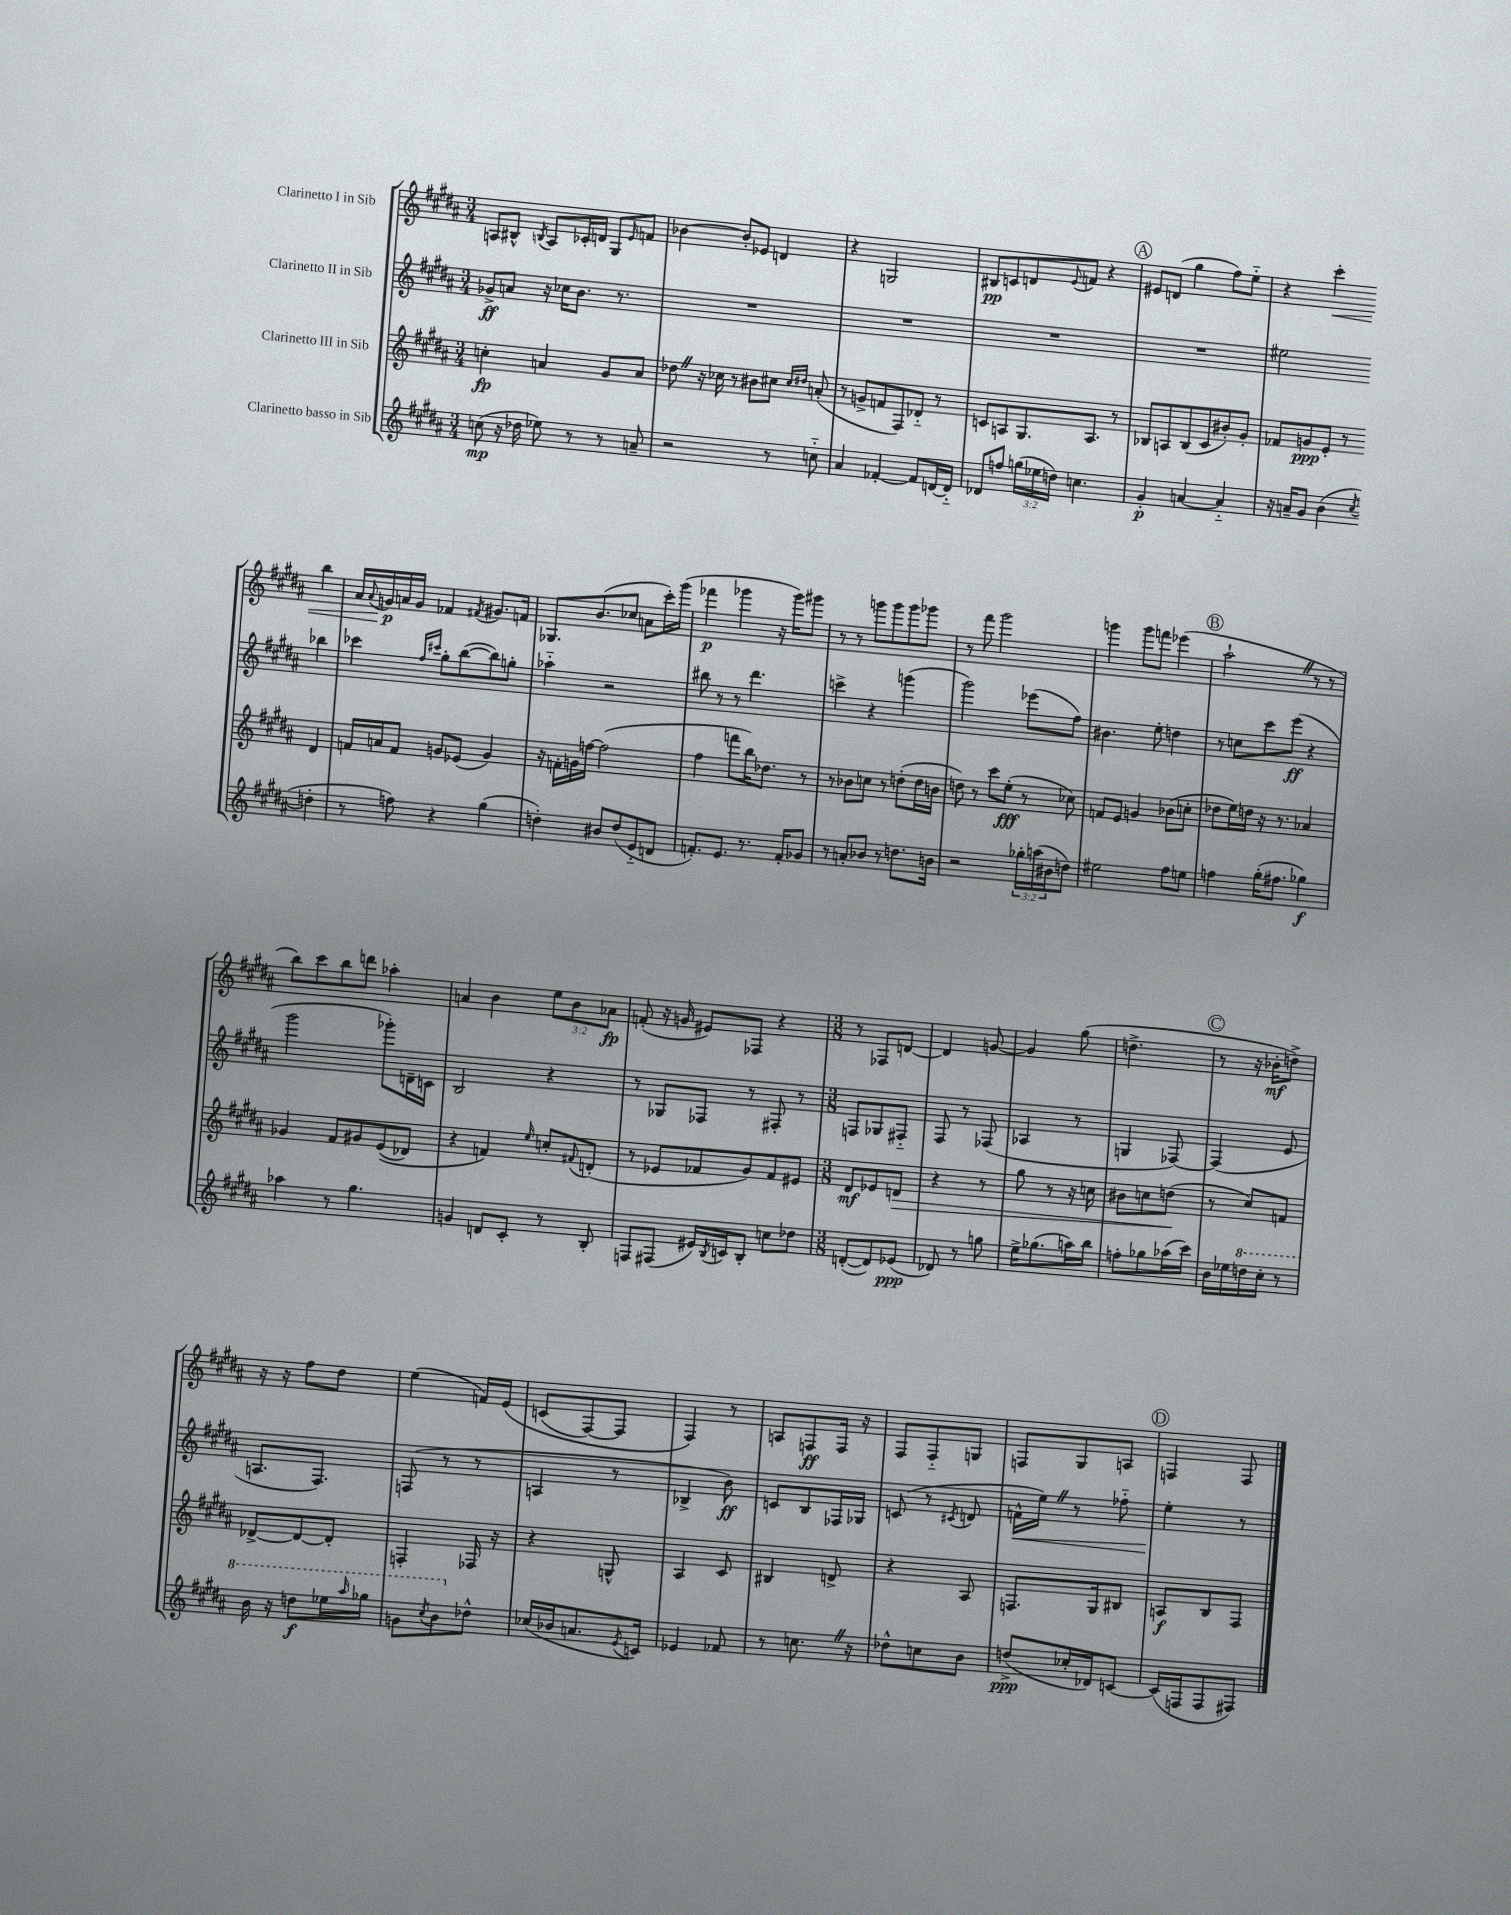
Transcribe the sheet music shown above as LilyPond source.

<<
\new StaffGroup <<
\new Staff = "s0" \with { instrumentName = "Clarinetto I in Sib" } {
    \clef treble \key b \major \numericTimeSignature \time 3/4 \override Staff.TupletNumber.text = #tuplet-number::calc-fraction-text
    a8 bis8-^ \acciaccatura { b8 } a8 ces'16-. d'16 gis8 \grace { e'16 } f'8 |
    bes'4~ bes'8-. ees'8 d'4 |
    r4 g2 |
    bis8\pp c'8 d'8 \appoggiatura { e'8 } f'8 r4 |
    \mark \markup { \circle "A" } eis'8 d'8( gis''4 fis''8) e''8-_ |
    r4 cis'''4-.\< b''4 |
    ais'16 \appoggiatura { ais'8 } g'16\p\! a'16 g'16 fes'4 \acciaccatura { fis'8 } gis'8. f'16 |
    ges8. b'8.( ces''8 a'8 cis'''16-.) gis'''16( |
    fes'''4\p ges'''4 r16 ges'''16) gis'''8 |
    r8 r8 g'''8 g'''8 g'''8 ges'''8 |
    r8 fis'''8 gis'''2 |
    g'''4 g'''8 f'''8 ees'''4( |
    \mark \markup { \circle "B" } ais''2-! \once \override BreathingSign.text = \markup { \musicglyph "scripts.caesura.straight" } \breathe r8 r8 |
    b''8) cis'''8 b''8 d'''8 aes''4-. |
    a'4 b'4 \tuplet 3/2 { e''8 b'8 aes'8\fp } |
    f'8-.( r16 g'16 eis'8) fes8 r4 |
    \numericTimeSignature \time 3/8 r8 fes8 d'8~ |
    d'4 g'8~ |
    g'4 gis''8( |
    d''4.-> |
    \mark \markup { \circle "C" } r8 r16 bes'16-.\mf d''8->) |
    r16 r16 fis''8 dis''8 |
    e''4( f'16) e'16\( |
    c'8( fis8~) fis8 |
    fis4\) r8 |
    a8 f8\ff f16 r16 |
    fis8 fis8-_ g8 |
    f8 gis8 a8 |
    \mark \markup { \circle "D" } f4 f8 \bar "|." |
}
\new Staff = "s1" \with { instrumentName = "Clarinetto II in Sib" } {
    \clef treble \key b \major \numericTimeSignature \time 3/4
    ges'8->\ff a'8 r16 ces''16 b'8. r8. |
    R2. |
    R2. |
    R2. |
    \mark \markup { \circle "A" } R2. |
    eis''2 bes''4 |
    ces'''4 \grace { fis''16 cis'''16 } gis''8-. b''8~( b''8) g''8-. |
    aes''4-_ r2 |
    bis''8 r8 r8 dis'''4. |
    c'''4-> r4 g'''4( |
    gis'''2) ees'''8( fis''8) |
    bis'4. e''8-. d''4 |
    \mark \markup { \circle "B" } r8 c''8 cis'''8 e'''8\ff( r4 |
    gis'''2 ges'''8-.) d'16-- c'16 |
    b2 r4 |
    r8 ges8 fes8 r8 fis8-. r8 |
    \numericTimeSignature \time 3/8 f8 ges8 fis8-_ |
    fis8 r8 fes8( |
    aes4 r8 |
    g4 fes8~) |
    \mark \markup { \circle "C" } fes4( e'8 |
    a8. fis8.) |
    f8( r8 r8 |
    a4 r8 |
    bes4-> b'8\ff) |
    c'8 b8 fes16 ges16 |
    c'8( r8 \acciaccatura { cis'8 } d'8 |
    f'16-^\< e''16) \once \override BreathingSign.text = \markup { \musicglyph "scripts.caesura.straight" } \breathe r8 fes''8-_ |
    \mark \markup { \circle "D" } e''4-.\! r8 \bar "|." |
}
\new Staff = "s2" \with { instrumentName = "Clarinetto III in Sib" } {
    \clef treble \key b \major \numericTimeSignature \time 3/4
    c''4-.\fp a'4 gis'8 a'8 |
    des''8 \once \override BreathingSign.text = \markup { \musicglyph "scripts.caesura.straight" } \breathe r16 ces''16 r8 bis'8 cis''8 \grace { cis''16 dis''16 } a'8-.( |
    r8 g'8-> f'8 fis8) des'8-_ r8 |
    c'8 a8 gis8. a8. r8 |
    \mark \markup { \circle "A" } bes8 a8 bes8( cis'8 bis'8-.) gis'8-. |
    fes'8 g'8\ppp e'8-. r8 dis'4 |
    f'16 a'16 f'8 g'8 ees'8( g'4) |
    r16 f'16-. g'16 f''16~ f''2( |
    fis''4 f'''8 b''16) des''8. r8 |
    r8 bes'8 c''8 r8 d''8-.( d''16 b'16 |
    d''8) r8 cis'''8 e''8-.\fff( r8 ces''8) |
    f'8 e'8 g'4 bes'8( c''8-. |
    \mark \markup { \circle "B" } des''8 e''16) d''16 r16 r8. aes'4 |
    ges'4 fis'8 gis'8 e'8(\( des'8) |
    r4 f'4\) \grace { e''16 } c''8-. \appoggiatura { fis'8 } d'8-.( |
    r8 ees'8 fes'8 gis'8) fes'8 eis'8 |
    \numericTimeSignature \time 3/8 dis'8\mf ees'8 d'8\> |
    r4 r8 |
    gis''8 r8 r16 c''16 |
    bis'8 c''8 d''8\!( |
    \mark \markup { \circle "C" } r8 cis''8) f'8 |
    des'8~-> des'8~ des'8-. |
    f4-. fes16 r16 |
    r4 g8-^ |
    ais4 cis'8 |
    bis4 d'8-> |
    r4 ais8 |
    f8. gis16 bis8 |
    \mark \markup { \circle "D" } a8\f b8 fis8 \bar "|." |
}
\new Staff = "s3" \with { instrumentName = "Clarinetto basso in Sib" } {
    \clef treble \key b \major \numericTimeSignature \time 3/4 \override Staff.TupletNumber.text = #tuplet-number::calc-fraction-text
    c''8\mp( r16 des''16 ees''8) r8 r8 a'8-- |
    r2 r8 c''8-_ |
    ais'4 fes'4~-. fes'8 d'16~ d'16-_ |
    des'8 f''8 \tuplet 3/2 { g''16( ees''16 d''16) } c''4. |
    \mark \markup { \circle "A" } gis'4-.\p a'4~ a'4-_ |
    r16 a'16-- gis'8 b'4( \acciaccatura { cis''8 } d''4-. |
    r8 f''8) r4 gis''4( |
    d''4-.) bis'8 d''8( e'8-_ d'8 |
    f'8.-.) e'8. r8. f'16-. ges'8 |
    r8 a'8-. bes'8 r8 d''8. b'16 |
    r2 \tuplet 3/2 { ges''16-. a''16( bis'16 } d''8) |
    eis''2 fis''8 e''8 |
    \mark \markup { \circle "B" } f''4 gis''16-.( fis''8. ges''4\f) |
    aes''4 r8 gis''4. |
    g'4 d'8 cis'8-. r8 b8-. |
    f8 fis8( eis'16) \acciaccatura { b8 } c'16 b8-. c''8 des''8 |
    \numericTimeSignature \time 3/8 d'8~-.( d'8) ees'8\ppp( |
    des'8) r8 g''8 |
    e''16-> ges''8.( a''16) b''16 |
    f''8-. ges''8 aes''16( cis'''16) |
    \mark \markup { \circle "C" } b'16 ees''16 \ottava #1 d'''16 cis'''16-. r8 |
    b''16 r16 d'''8\f ees'''16 \grace { ais'''16 } ges'''16 |
    g''8 \acciaccatura { cis'''8 } b''8 \ottava #0 des''8-^ |
    ces''16( bes'16 a'8. \acciaccatura { e'8 } c'16) |
    ees'4 fes'8 |
    r8 c''8. \once \override BreathingSign.text = \markup { \musicglyph "scripts.caesura.straight" } \breathe r16 |
    des''8-^ c''8 b'8 |
    d''8->\ppp( ces''16-. des'16) c'8~ |
    \mark \markup { \circle "D" } c'16( f16 f8 fis8) \bar "|." |
}
>>
>>
\layout { \context { \Score \remove "Bar_number_engraver" } }
